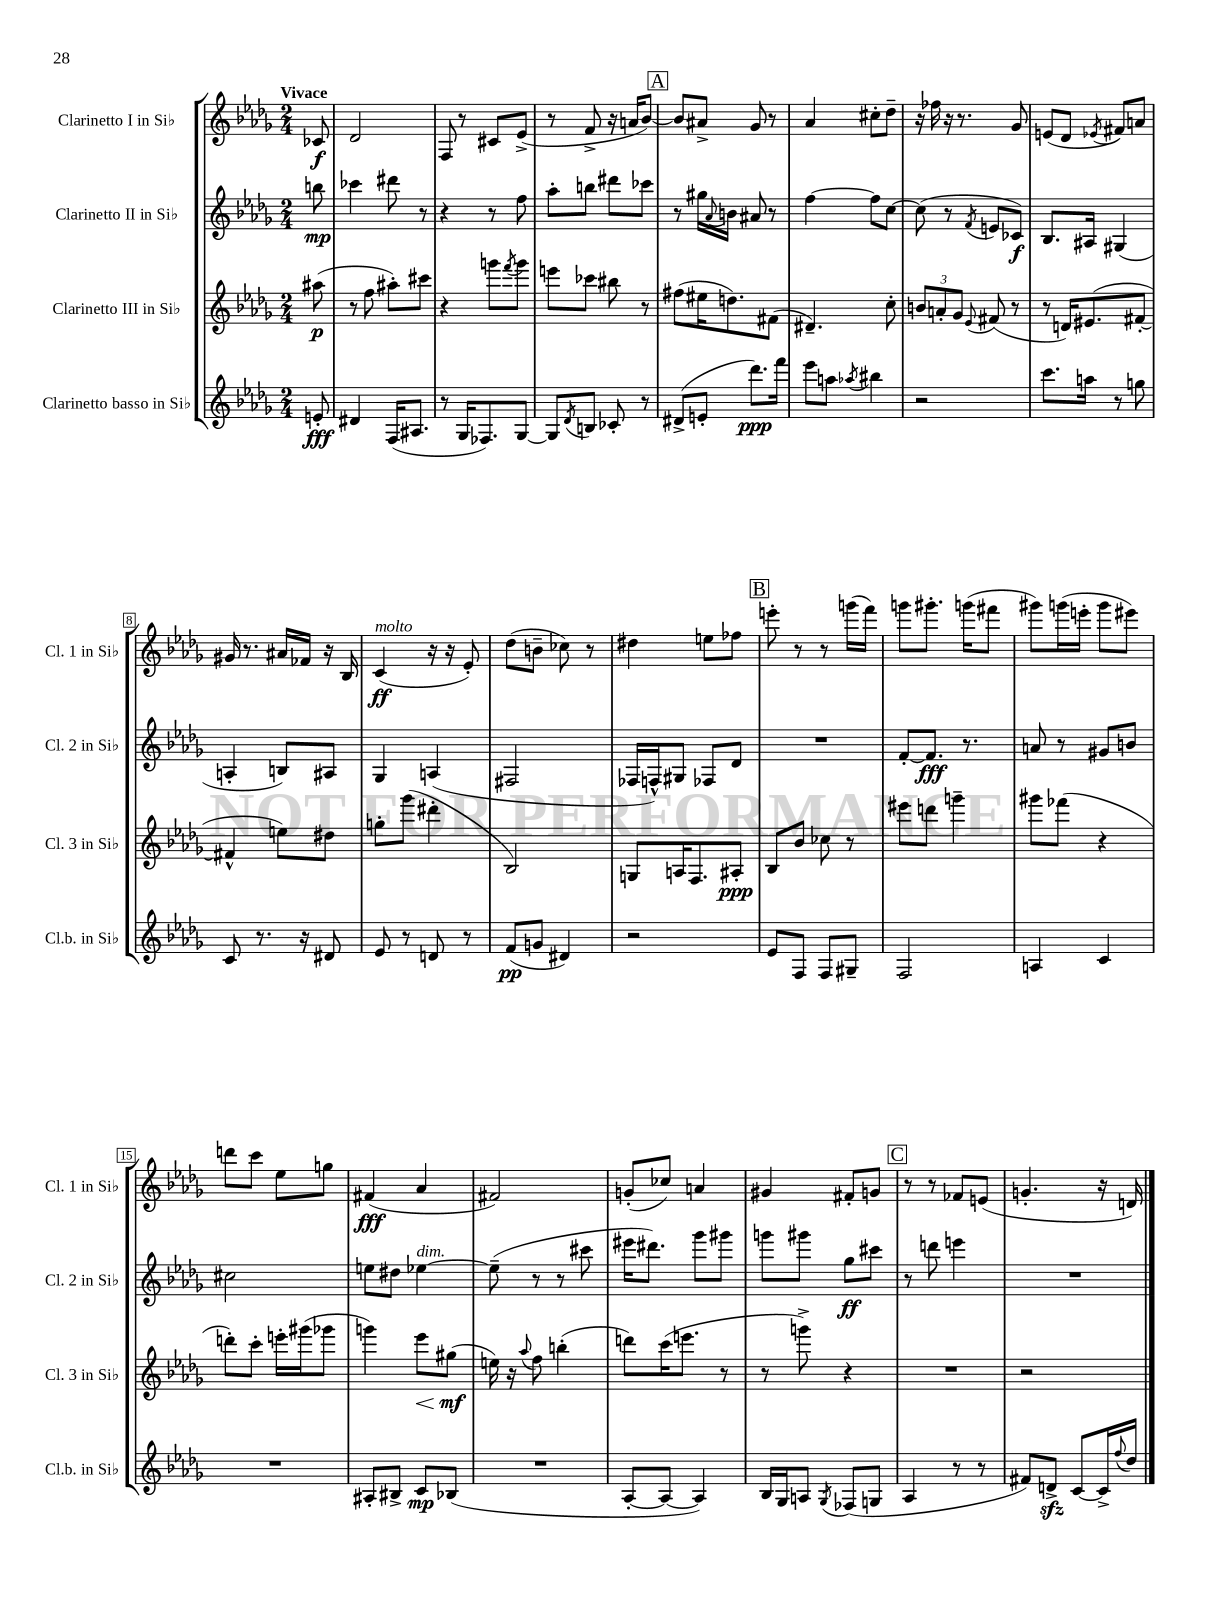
<<
\new StaffGroup <<
\new Staff = "s0" \with { instrumentName = "Clarinetto I in Sib" shortInstrumentName = "Cl. 1 in Sib" } {
    \clef treble \key des \major \numericTimeSignature \time 2/4 \partial 8 \tempo "Vivace"
    ces'8\f |
    des'2 |
    f8 r8 cis'8 ees'8->( |
    r8 f'8-> r16 a'16 bes'8~) |
    \mark \markup { \box "A" } bes'8 ais'8-> ges'8 r8 |
    aes'4 cis''8-. des''8-- |
    r16 fes''16 r16 r8. ges'8 |
    e'8( des'8 \acciaccatura { ees'8 } fis'8) a'8 |
    gis'16 r8. ais'16 fes'16 r16 bes16 |
    c'4\ff^\markup { \italic "molto" }( r16 r16 ees'8-.) |
    des''8( b'8-- ces''8) r8 |
    dis''4 e''8 fes''8 |
    \mark \markup { \box "B" } e'''8-. r8 r8 g'''16( f'''16) |
    g'''8 gis'''8.-. g'''16( fis'''8 |
    gis'''8) g'''16( e'''16-. g'''8 eis'''8) |
    d'''8 c'''8 ees''8 g''8 |
    fis'4\fff( aes'4 |
    fis'2) |
    g'8-.( ces''8) a'4 |
    gis'4 fis'8-. g'8 |
    \mark \markup { \box "C" } r8 r8 fes'8 e'8( |
    g'4.-. r16 d'16) \bar "|." |
}
\new Staff = "s1" \with { instrumentName = "Clarinetto II in Sib" shortInstrumentName = "Cl. 2 in Sib" } {
    \clef treble \key des \major \numericTimeSignature \time 2/4 \partial 8
    b''8\mp |
    ces'''4 dis'''8 r8 |
    r4 r8 f''8 |
    aes''8-. b''8 dis'''8 ces'''8 |
    \mark \markup { \box "A" } r8 gis''16 \appoggiatura { aes'8 } b'16 ais'8 r8 |
    f''4~ f''8 c''8~ |
    c''8( r8 \acciaccatura { f'8 } e'8 ces'8\f) |
    bes8. ais16 gis4( |
    a4-. b8) ais8 |
    ges4 a4( |
    fis2 |
    fes16 f16-^) gis8 fes8 des'8 |
    \mark \markup { \box "B" } R2 |
    f'8~-. f'8.\fff r8. |
    a'8 r8 gis'8 b'8 |
    cis''2 |
    e''8 dis''8 ees''4~^\markup { \italic "dim." } |
    ees''8--( r8 r8 cis'''8 |
    eis'''16 dis'''8.) ges'''8 gis'''8 |
    g'''8 gis'''8 ges''8\ff cis'''8 |
    \mark \markup { \box "C" } r8 d'''8 e'''4 |
    R2 \bar "|." |
}
\new Staff = "s2" \with { instrumentName = "Clarinetto III in Sib" shortInstrumentName = "Cl. 3 in Sib" } {
    \clef treble \key des \major \numericTimeSignature \time 2/4 \partial 8
    ais''8\p( |
    r8 f''8 ais''8-.) cis'''8 |
    r4 g'''8 \acciaccatura { f'''8 } g'''8 |
    e'''8 ces'''8 bis''8 r8 |
    \mark \markup { \box "A" } fis''8( eis''16 d''8.) fis'8( |
    dis'4.--) c''8-. |
    \tuplet 3/2 { b'8 a'8-. ges'8 } \appoggiatura { ees'8 } fis'8( r8 |
    r8 d'16) eis'8.( fis'8~-. |
    fis'4-^ e''8) dis''8 |
    g''8-. ges'''8( dis'''4-. |
    bes2) |
    g8 a16 f8. ais8-.\ppp |
    \mark \markup { \box "B" } bes8 bes'8 ces''8 r8 |
    eis'''8 d'''8 g'''4-- |
    gis'''8 fes'''8( r4 |
    d'''8-.) c'''8-. e'''16-. gis'''16( ges'''8 |
    g'''4) ees'''8\< gis''8\mf\!( |
    e''16) r16 \appoggiatura { aes''8 } f''8 b''4-.( |
    d'''8) c'''16( e'''8. r8 |
    r8 g'''8->) r4 |
    \mark \markup { \box "C" } R2 |
    r2 \bar "|." |
}
\new Staff = "s3" \with { instrumentName = "Clarinetto basso in Sib" shortInstrumentName = "Cl.b. in Sib" } {
    \clef treble \key des \major \numericTimeSignature \time 2/4 \partial 8
    e'8-.\fff |
    dis'4 f16( ais8. |
    r8 ges16 fes8.) ges8~ |
    ges8 \acciaccatura { des'8 } b8 ces'8-. r8 |
    \mark \markup { \box "A" } dis'8->( e'8-. des'''8.\ppp) f'''16 |
    ees'''8 a''8 \acciaccatura { aes''8 } bis''4 |
    r2 |
    c'''8. a''16 r8 g''8 |
    c'8 r8. r16 dis'8 |
    ees'8 r8 d'8 r8 |
    f'8\pp( g'8 dis'4) |
    r2 |
    \mark \markup { \box "B" } ees'8 f8 f8 gis8-- |
    f2 |
    a4 c'4 |
    R2 |
    ais8-. bis8-> c'8\mp bes8( |
    R2 |
    aes8~-. aes8~ aes4) |
    bes16 ges16 a8 \acciaccatura { ges8 } fes8( g8 |
    \mark \markup { \box "C" } aes4 r8 r8 |
    fis'8) d'8->\sfz c'8~ c'16-> \appoggiatura { f''8 } des''16 \bar "|." |
}
>>
>>
\layout { \context { \Score \override BarNumber.stencil = #(make-stencil-boxer 0.1 0.3 ly:text-interface::print) } }
